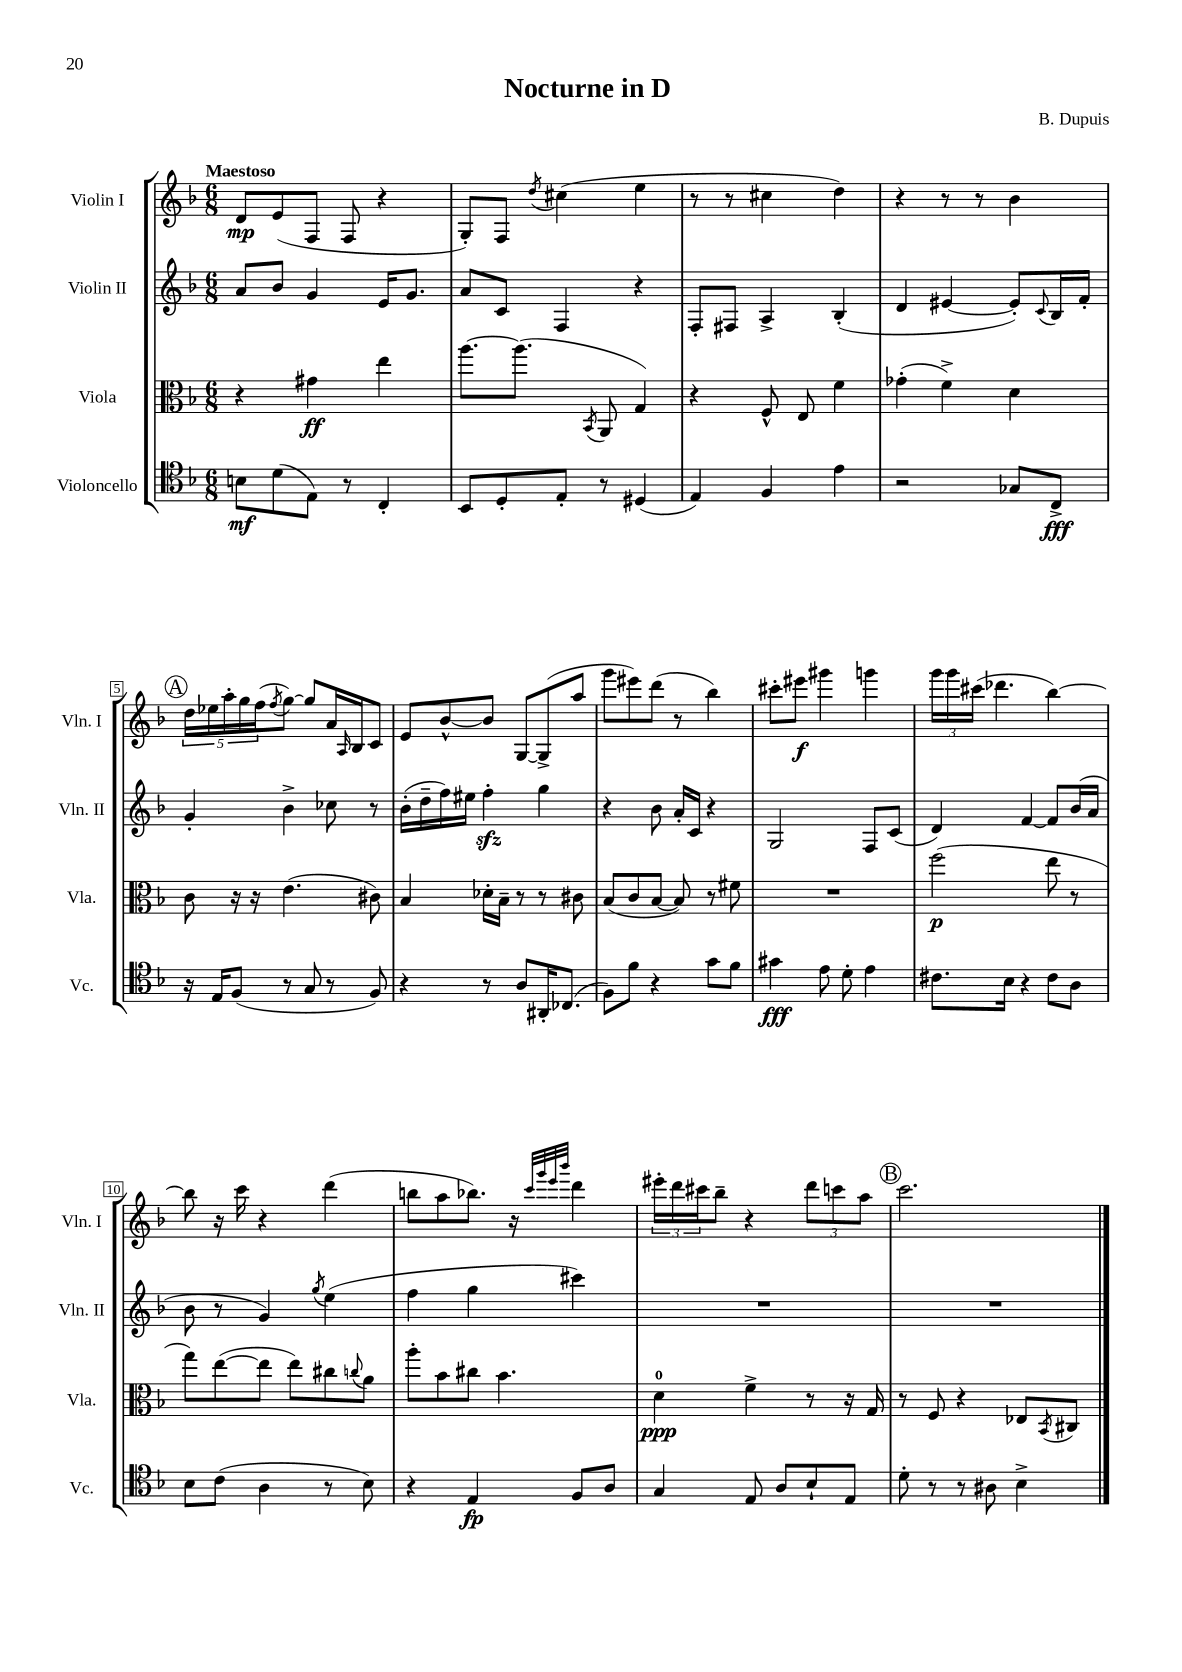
\header { title = "Nocturne in D" composer = "B. Dupuis" }
<<
\new StaffGroup <<
\new Staff = "s0" \with { instrumentName = "Violin I" shortInstrumentName = "Vln. I" } {
    \clef treble \key f \major \numericTimeSignature \time 6/8 \tempo "Maestoso"
    d'8\mp e'8( f8 f8 r4 |
    g8-.) f8 \acciaccatura { d''8 } cis''4( e''4 |
    r8 r8 cis''4 d''4) |
    r4 r8 r8 bes'4 |
    \mark \markup { \circle "A" } \tuplet 5/4 { d''16 ees''16 a''16-. g''16 f''16( } \acciaccatura { f''8 } g''8~) g''8 a'16 \grace { a16 } bes16 c'8 |
    e'8 bes'8~-^ bes'8 g8~ g8->( a''8 |
    g'''8 eis'''8) d'''8( r8 bes''4) |
    cis'''8-. eis'''8\f gis'''4 g'''4 |
    \tuplet 3/2 { g'''16 g'''16 cis'''16( } des'''4. bes''4~) |
    bes''8 r16 c'''16 r4 d'''4( |
    b''8 a''8 bes''8.) r16 \grace { c'''32 g'''32 e'''32 bes'''32 } d'''4 |
    \tuplet 3/2 { eis'''16-. d'''16 cis'''16 } bes''8-- r4 \tuplet 3/2 { d'''8 c'''8 a''8 } |
    \mark \markup { \circle "B" } c'''2. \bar "|." |
}
\new Staff = "s1" \with { instrumentName = "Violin II" shortInstrumentName = "Vln. II" } {
    \clef treble \key f \major \numericTimeSignature \time 6/8
    a'8 bes'8 g'4 e'16 g'8. |
    a'8 c'8 f4 r4 |
    f8-. fis8 a4-> bes4-.( |
    d'4 eis'4~ eis'8-.) \appoggiatura { c'8 } bes16 f'16-. |
    \mark \markup { \circle "A" } g'4-. bes'4-> ces''8 r8 |
    bes'16-.( d''16-- f''16) eis''16 f''4-.\sfz g''4 |
    r4 bes'8 a'16-. c'16 r4 |
    g2 f8 c'8( |
    d'4) f'4~ f'8 bes'16( a'16 |
    bes'8 r8 g'4) \acciaccatura { g''8 } e''4( |
    f''4 g''4 cis'''4) |
    R2. |
    \mark \markup { \circle "B" } R2. \bar "|." |
}
\new Staff = "s2" \with { instrumentName = "Viola" shortInstrumentName = "Vla." } {
    \clef alto \key f \major \numericTimeSignature \time 6/8
    r4 gis'4\ff e''4 |
    a''8.~ a''8.( \acciaccatura { bes,8 } a,8 g4) |
    r4 f8-^ e8 f'4 |
    ges'4-.( f'4->) d'4 |
    \mark \markup { \circle "A" } c'8 r16 r16 e'4.( cis'8) |
    bes4 des'16-. bes16-- r8 r8 cis'8 |
    bes8( c'8 bes8~ bes8) r8 fis'8 |
    R2. |
    f''2\p( e''8 r8 |
    g''8) e''8~( e''8 e''8) cis''8 \appoggiatura { c''8 } a'8 |
    a''8-. bes'8 cis''8 bes'4. |
    d'4-0\ppp f'4-> r8 r16 g16 |
    \mark \markup { \circle "B" } r8 f8 r4 ees8 \acciaccatura { bes,8 } cis8 \bar "|." |
}
\new Staff = "s3" \with { instrumentName = "Violoncello" shortInstrumentName = "Vc." } {
    \clef tenor \key f \major \numericTimeSignature \time 6/8
    b8\mf d'8( e8) r8 c4-. |
    bes,8 d8-. e8-. r8 dis4( |
    e4) f4 e'4 |
    r2 ges8 c8->\fff |
    \mark \markup { \circle "A" } r16 e16 f8( r8 g8 r8 f8) |
    r4 r8 a8 ais,16-. ces8.( |
    f8) f'8 r4 g'8 f'8 |
    gis'4\fff e'8 d'8-. e'4 |
    cis'8. bes16 r4 cis'8 a8 |
    bes8 c'8( a4 r8 bes8) |
    r4 e4\fp f8 a8 |
    g4 e8 a8 bes8-! e8 |
    \mark \markup { \circle "B" } d'8-. r8 r8 ais8 bes4-> \bar "|." |
}
>>
>>
\layout { \context { \Score \override BarNumber.stencil = #(make-stencil-boxer 0.1 0.3 ly:text-interface::print) } }
